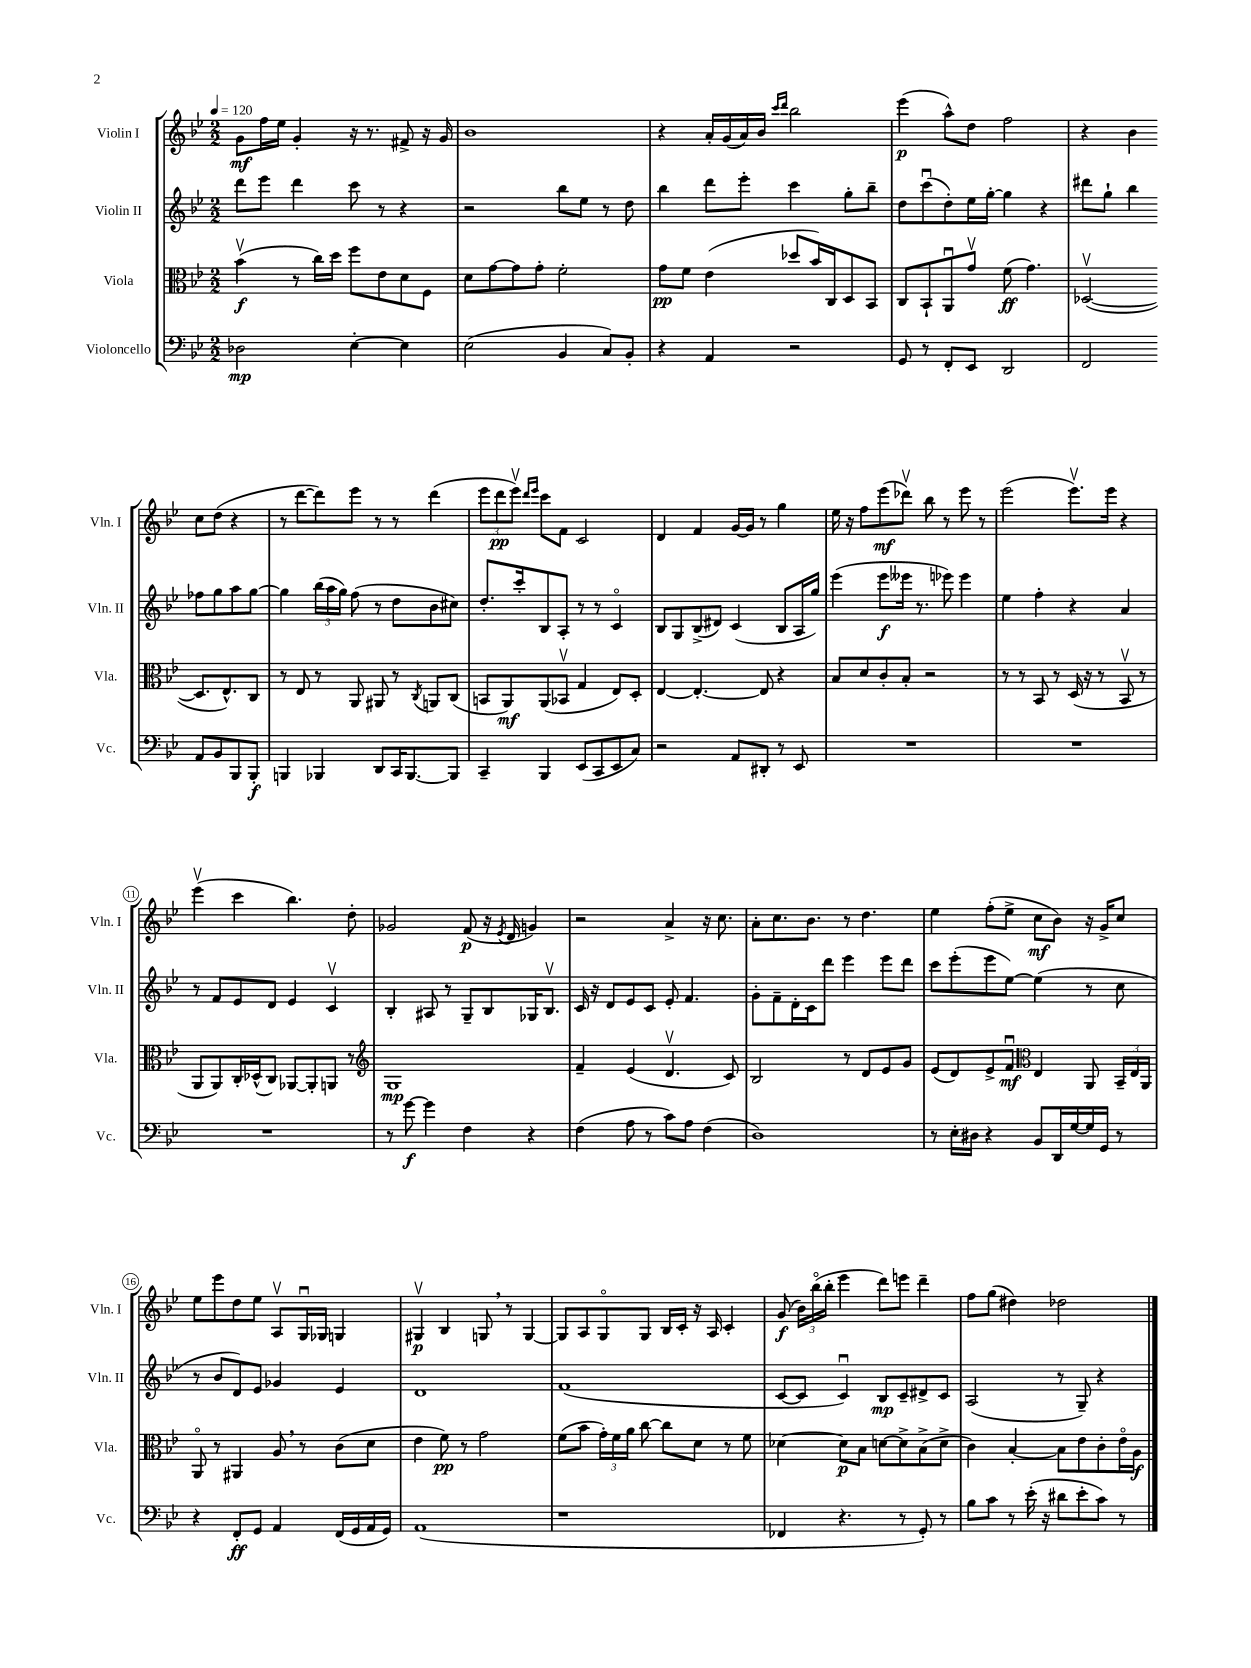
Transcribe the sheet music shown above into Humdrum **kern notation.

**kern	**dynam	**kern	**dynam	**kern	**dynam	**kern	**dynam
*part4	*part4	*part3	*part3	*part2	*part2	*part1	*part1
*staff4	*staff4	*staff3	*staff3	*staff2	*staff2	*staff1	*staff1
*I"Violoncello	*	*I"Viola	*	*I"Violin II	*	*I"Violin I	*
*I'Vc.	*	*I'Vla.	*	*I'Vln. II	*	*I'Vln. I	*
*clefF4	*	*clefC3	*	*clefG2	*	*clefG2	*
*k[b-e-]	*	*k[b-e-]	*	*k[b-e-]	*	*k[b-e-]	*
*M2/2	*	*M2/2	*	*M2/2	*	*M2/2	*
*MM120	*	*MM120	*	*MM120	*	*MM120	*
=1	=1	=1	=1	=1	=1	=1	=1
2D-X\	mp	(4b-v\	f	8ddd\L	.	8g\L	mf
.	.	.	.	8eee-\J	.	16ff\L	.
.	.	.	.	.	.	16ee-\JJ	.
.	.	8r	.	4ddd\	.	4g'/	.
.	.	16cc\LL)	.	.	.	.	.
.	.	16dd\JJ	.	.	.	.	.
[4E-'\	.	8ff\L	.	8ccc\	.	16r	.
.	.	.	.	.	.	8.r	.
.	.	8e-\	.	8r	.	.	.
4E-\]	.	8d\	.	4r	.	8f#X^/	.
.	.	8F\J	.	.	.	16r	.
.	.	.	.	.	.	16g/	.
=2	=2	=2	=2	=2	=2	=2	=2
(2E-\	.	8d\L	.	2r	.	1b-	.
.	.	[8g\	.	.	.	.	.
.	.	8g\]	.	.	.	.	.
.	.	8g'\J	.	.	.	.	.
4BB-/	.	2f'\	.	8bb-\L	.	.	.
.	.	.	.	8ee-\J	.	.	.
8C/L)	.	.	.	8r	.	.	.
8BB-'/J	.	.	.	8dd\	.	.	.
=3	=3	=3	=3	=3	=3	=3	=3
4r	.	8g\L	pp	4bb-\	.	4r	.
.	.	8f\J	.	.	.	.	.
4AA/	.	(4e-\	.	8ddd\L	.	16a'/LL	.
.	.	.	.	.	.	(16g/	.
.	.	.	.	8eee-'\J	.	16a/)	.
.	.	.	.	.	.	16b-/JJ	.
.	.	.	.	.	.	16qqccc/LL	.
.	.	.	.	.	.	16qqddd/JJ	.
2r	.	8dd-X/L	.	4ccc\	.	2bb-\	.
.	.	16b-/L)	.	.	.	.	.
.	.	16C/J	.	.	.	.	.
.	.	8D/	.	8gg'\L	.	.	.
.	.	8BB-/J	.	8bb-~\J	.	.	.
=4	=4	=4	=4	=4	=4	=4	=4
8GG/	.	8C/L	.	8dd\L	.	(4eee-\	p
8r	.	8BB-`/	.	(8cccu\	.	.	.
8FF'/L	.	8AAu/	.	8dd'\)	.	8aa^^\L)	.
8EE-/J	.	8gv/J	.	16ee-\L	.	8dd\J	.
.	.	.	.	[16gg'\JJ	.	.	.
2DD/	.	(8f\	ff	4gg\]	.	2ff\	.
.	.	4.g\)	.	.	.	.	.
.	.	.	.	4r	.	.	.
=5	=5	=5	=5	=5	=5	=5	=5
2FF/	.	([2D-Xv/	.	8ddd#X\L	.	4r	.
.	.	.	.	8gg`\J	.	.	.
.	.	.	.	4bb-\	.	4b-\	.
8AA/L	.	8.D-/L]	.	8ff-X\L	.	8cc\L	.
8BB-/	.	.	.	8gg\	.	(8dd\J	.
.	.	8.E-^^/)	.	.	.	.	.
8BBB-/	.	.	.	8aa\	.	4r	.
8BBB-'/J	f	8C/J	.	[8gg\J	.	.	.
!!LO:LB:g=z
=6	=6	=6	=6	=6	=6	=6	=6
4BBBn/	.	8r	.	4gg\]	.	8r	.
.	.	8E-/	.	.	.	[8ddd\L	.
4BBB-X/	.	8r	.	(24bb-\LL	.	8ddd\])	.
.	.	.	.	24aa\	.	.	.
.	.	.	.	24gg\JJ)	.	.	.
.	.	8AA/	.	(8ff\	.	8eee-\J	.
8DD/L	.	8AA#X/	.	8r	.	8r	.
16CC/K	.	8r	.	8dd\L	.	8r	.
[8.BBB-/	.	.	.	.	.	.	.
.	.	8qC/	.	.	.	.	.
.	.	8AAn/L	.	8b-\	.	(4ddd\	.
8BBB-/J]	.	(8C/J	.	8cc#X\J)	.	.	.
=7	=7	=7	=7	=7	=7	=7	=7
4CC~/	.	8BBn/L	.	8.dd'/L	.	12eee-\L	.
.	.	.	.	.	.	12ddd\	pp
.	.	8AA/)	mf	.	.	.	.
.	.	.	.	.	.	12eee-v\J)	.
.	.	.	.	16ccc'/k	.	.	.
.	.	.	.	.	.	16qqddd/LL	.
.	.	.	.	.	.	16qqeee-/JJ	.
4BBB-/	.	(8AA/	.	8B-/	.	8ccc\L	.
.	.	8BB-Xv/J	.	8A'/J	.	8f\J	.
(8EE-/L	.	4G/	.	8r	.	2c/	.
8CC/	.	.	.	8r	.	.	.
8EE-/	.	8E-/L)	.	4c/	.	.	.
8C/J)	.	8D'/J	.	.	.	.	.
=8	=8	=8	=8	=8	=8	=8	=8
2r	.	[4E-/	.	8B-/L	.	4d/	.
.	.	.	.	8G/	.	.	.
.	.	4.E-'/_	.	(8B-^/	.	4f/	.
.	.	.	.	8d#X/J)	.	.	.
8AA/L	.	.	.	(4c/	.	[16g/LL	.
.	.	.	.	.	.	16g/JJ]	.
8DD#X'/J	.	8E-/]	.	.	.	8r	.
8r	.	4r	.	8B-/L	.	4gg\	.
8EE-/	.	.	.	16A/L	.	.	.
.	.	.	.	16gg/JJ)	.	.	.
=9	=9	=9	=9	=9	=9	=9	=9
1r	.	8B-/L	.	(4eee-\	.	16ee-\	.
.	.	.	.	.	.	16r	.
.	.	8d/	.	.	.	8ff\L	.
.	.	8c'/	.	8eee-\L	f	(8eee-\	mf
.	.	8B-'/J	.	16eee--X\Jk	.	8ddd-Xv\J)	.
.	.	.	.	8.r	.	.	.
.	.	2r	.	.	.	8bb-\	.
.	.	.	.	8eee-X\)	.	8r	.
.	.	.	.	4eee-\	.	8eee-\	.
.	.	.	.	.	.	8r	.
=10	=10	=10	=10	=10	=10	=10	=10
1r	.	8r	.	4ee-\	.	(2eee-\	.
.	.	8r	.	.	.	.	.
.	.	8BB-/	.	4ff'\	.	.	.
.	.	8r	.	.	.	.	.
.	.	(16D/	.	4r	.	8.eee-v\L)	.
.	.	16r	.	.	.	.	.
.	.	8r	.	.	.	.	.
.	.	.	.	.	.	16eee-\Jk	.
.	.	8BB-v/	.	4a/	.	4r	.
.	.	8r	.	.	.	.	.
!!LO:LB:g=z
=11	=11	=11	=11	=11	=11	=11	=11
1r	.	8AA/L	.	8r	.	(4eee-v\	.
.	.	8AA/)	.	8f/L	.	.	.
.	.	16C'/L	.	8e-/	.	4ccc\	.
.	.	(16D-X^^/J	.	.	.	.	.
.	.	8C/J)	.	8d/J	.	.	.
.	.	[8AA-X/L	.	4e-/	.	4.bb-\)	.
.	.	8AA-'/]	.	.	.	.	.
.	.	8AAn/J	.	4cv/	.	.	.
.	.	8r	.	.	.	8dd'\	.
=12	=12	=12	=12	=12	=12	=12	=12
*	*	*clefG2	*	*	*	*	*
8r	.	1G	mp	4B-'/	.	2g-X/	.
[8g\	f	.	.	.	.	.	.
4g\]	.	.	.	8A#X/	.	.	.
.	.	.	.	8r	.	.	.
4F\	.	.	.	8G~/L	.	(8f/	p
.	.	.	.	8B-/	.	16r	.
.	.	.	.	.	.	8qe-/	.
.	.	.	.	.	.	16d/	.
4r	.	.	.	16G-X/K	.	4gn/)	.
.	.	.	.	8.B-v/J	.	.	.
=13	=13	=13	=13	=13	=13	=13	=13
(4F\	.	4f~/	.	16c/	.	2r	.
.	.	.	.	16r	.	.	.
.	.	.	.	8d/L	.	.	.
8A\	.	(4e-/	.	8e-/	.	.	.
8r	.	.	.	8c/J	.	.	.
8c\L)	.	4.dv/	.	8e-'/	.	4a^/	.
8A\J	.	.	.	4.f/	.	.	.
(4F\	.	.	.	.	.	16r	.
.	.	.	.	.	.	8.cc\	.
.	.	8c/)	.	.	.	.	.
=14	=14	=14	=14	=14	=14	=14	=14
1D)	.	2B-/	.	8g'\L	.	8a'\L	.
.	.	.	.	8f~\	.	8.cc\	.
.	.	.	.	16d'\L	.	.	.
.	.	.	.	16c\J	.	8.b-\J	.
.	.	.	.	8ddd\J	.	.	.
.	.	8r	.	4eee-\	.	8r	.
.	.	8d/L	.	.	.	4.dd\	.
.	.	8e-/	.	8eee-\L	.	.	.
.	.	8g/J	.	8ddd\J	.	.	.
=15	=15	=15	=15	=15	=15	=15	=15
8r	.	(8e-/L	.	8ccc\L	.	4ee-\	.
16E-'\LL	.	8d/)	.	(8eee-'\	.	.	.
16D#X\JJ	.	.	.	.	.	.	.
4r	.	8e-^/	.	8eee-\	.	(8ff'\L	.
.	.	8fu/J	mf	[8ee-\J)	.	8ee-^\J	.
*	*	*clefC3	*	*	*	*	*
8BB-/L	.	4E-/	.	(4ee-\]	.	8cc\L	mf
16DD/L	.	.	.	.	.	8b-\J)	.
[16G/	.	.	.	.	.	.	.
16G/]	.	8AA/	.	8r	.	16r	.
16GG/JJ	.	.	.	.	.	16g^/KL	.
8r	.	24BB-~/LL	.	8cc\	.	8cc/J	.
.	.	24E-/	.	.	.	.	.
.	.	24AA/JJ	.	.	.	.	.
!!LO:LB:g=z
=16	=16	=16	=16	=16	=16	=16	=16
4r	.	8AA/	.	8r	.	8ee-\L	.
.	.	8r	.	8b-/L	.	8eee-\	.
8FF'/L	ff	4AA#X/	.	8d/)	.	8dd\	.
8GG/J	.	.	.	8e-/J	.	8ee-\J	.
4AA/	.	8A,/	.	4g-X/	.	8Av/L	.
.	.	8r	.	.	.	16Gu/L	.
.	.	.	.	.	.	16G-X/JJ	.
(16FF/LL	.	(8c\L	.	4e-/	.	4Gn/	.
16GG/	.	.	.	.	.	.	.
16AA/	.	8d\J	.	.	.	.	.
16GG/JJ)	.	.	.	.	.	.	.
=17	=17	=17	=17	=17	=17	=17	=17
(1AA	.	4e-\	.	1d	.	4G#Xv/	p
.	.	8f\)	pp	.	.	4B-/	.
.	.	8r	.	.	.	.	.
.	.	2g\	.	.	.	8Gn,/	.
.	.	.	.	.	.	8r	.
.	.	.	.	.	.	[4G/	.
=18	=18	=18	=18	=18	=18	=18	=18
1r	.	(8f\L	.	(1f	.	8G/L]	.
.	.	8b-\J	.	.	.	8A/	.
.	.	24g'\LL)	.	.	.	8G/	.
.	.	24f\	.	.	.	.	.
.	.	24a\JJ	.	.	.	.	.
.	.	[8cc\	.	.	.	8G/J	.
.	.	8cc\L]	.	.	.	16B-/LL	.
.	.	.	.	.	.	16c'/JJ	.
.	.	8d\J	.	.	.	16r	.
.	.	.	.	.	.	16A/	.
.	.	8r	.	.	.	4c'/	.
.	.	8f\	.	.	.	.	.
=19	=19	=19	=19	=19	=19	=19	=19
4FF-X/	.	[4d-X\	.	[8c/L	.	(8g/	f
.	.	.	.	8c/J]	.	24b-\LL)	.
.	.	.	.	.	.	(24bb-\	.
.	.	.	.	.	.	24bb-'\JJ	.
4.r	.	8d-\L]	p	4cu/)	.	4eee-\	.
.	.	8B-\J	.	.	.	.	.
.	.	[8dn\L	.	8B-/L	mp	8ddd\L)	.
8r	.	8d^\]	.	8c~/	.	8eeen\J	.
8GG'/)	.	(8B-^\	.	8d#X^/	.	4ddd~\	.
8r	.	8d^\J	.	8c/J	.	.	.
=20	=20	=20	=20	=20	=20	=20	=20
8B-\L	.	4c\)	.	(2A/	.	8ff\L	.
8c\J	.	.	.	.	.	(8gg\J	.
8r	.	[4B-'/	.	.	.	4dd#X\)	.
(16e-'\	.	.	.	.	.	.	.
16r	.	.	.	.	.	.	.
8d#X\L	.	8B-\L]	.	8r	.	2dd-X\	.
8e-'\	.	8e-\	.	8G~/)	.	.	.
8c\J)	.	8c'\	.	4r	.	.	.
8r	.	16e-\L	.	.	.	.	.
.	.	16A\JJ	f	.	.	.	.
==	==	==	==	==	==	==	==
*-	*-	*-	*-	*-	*-	*-	*-
